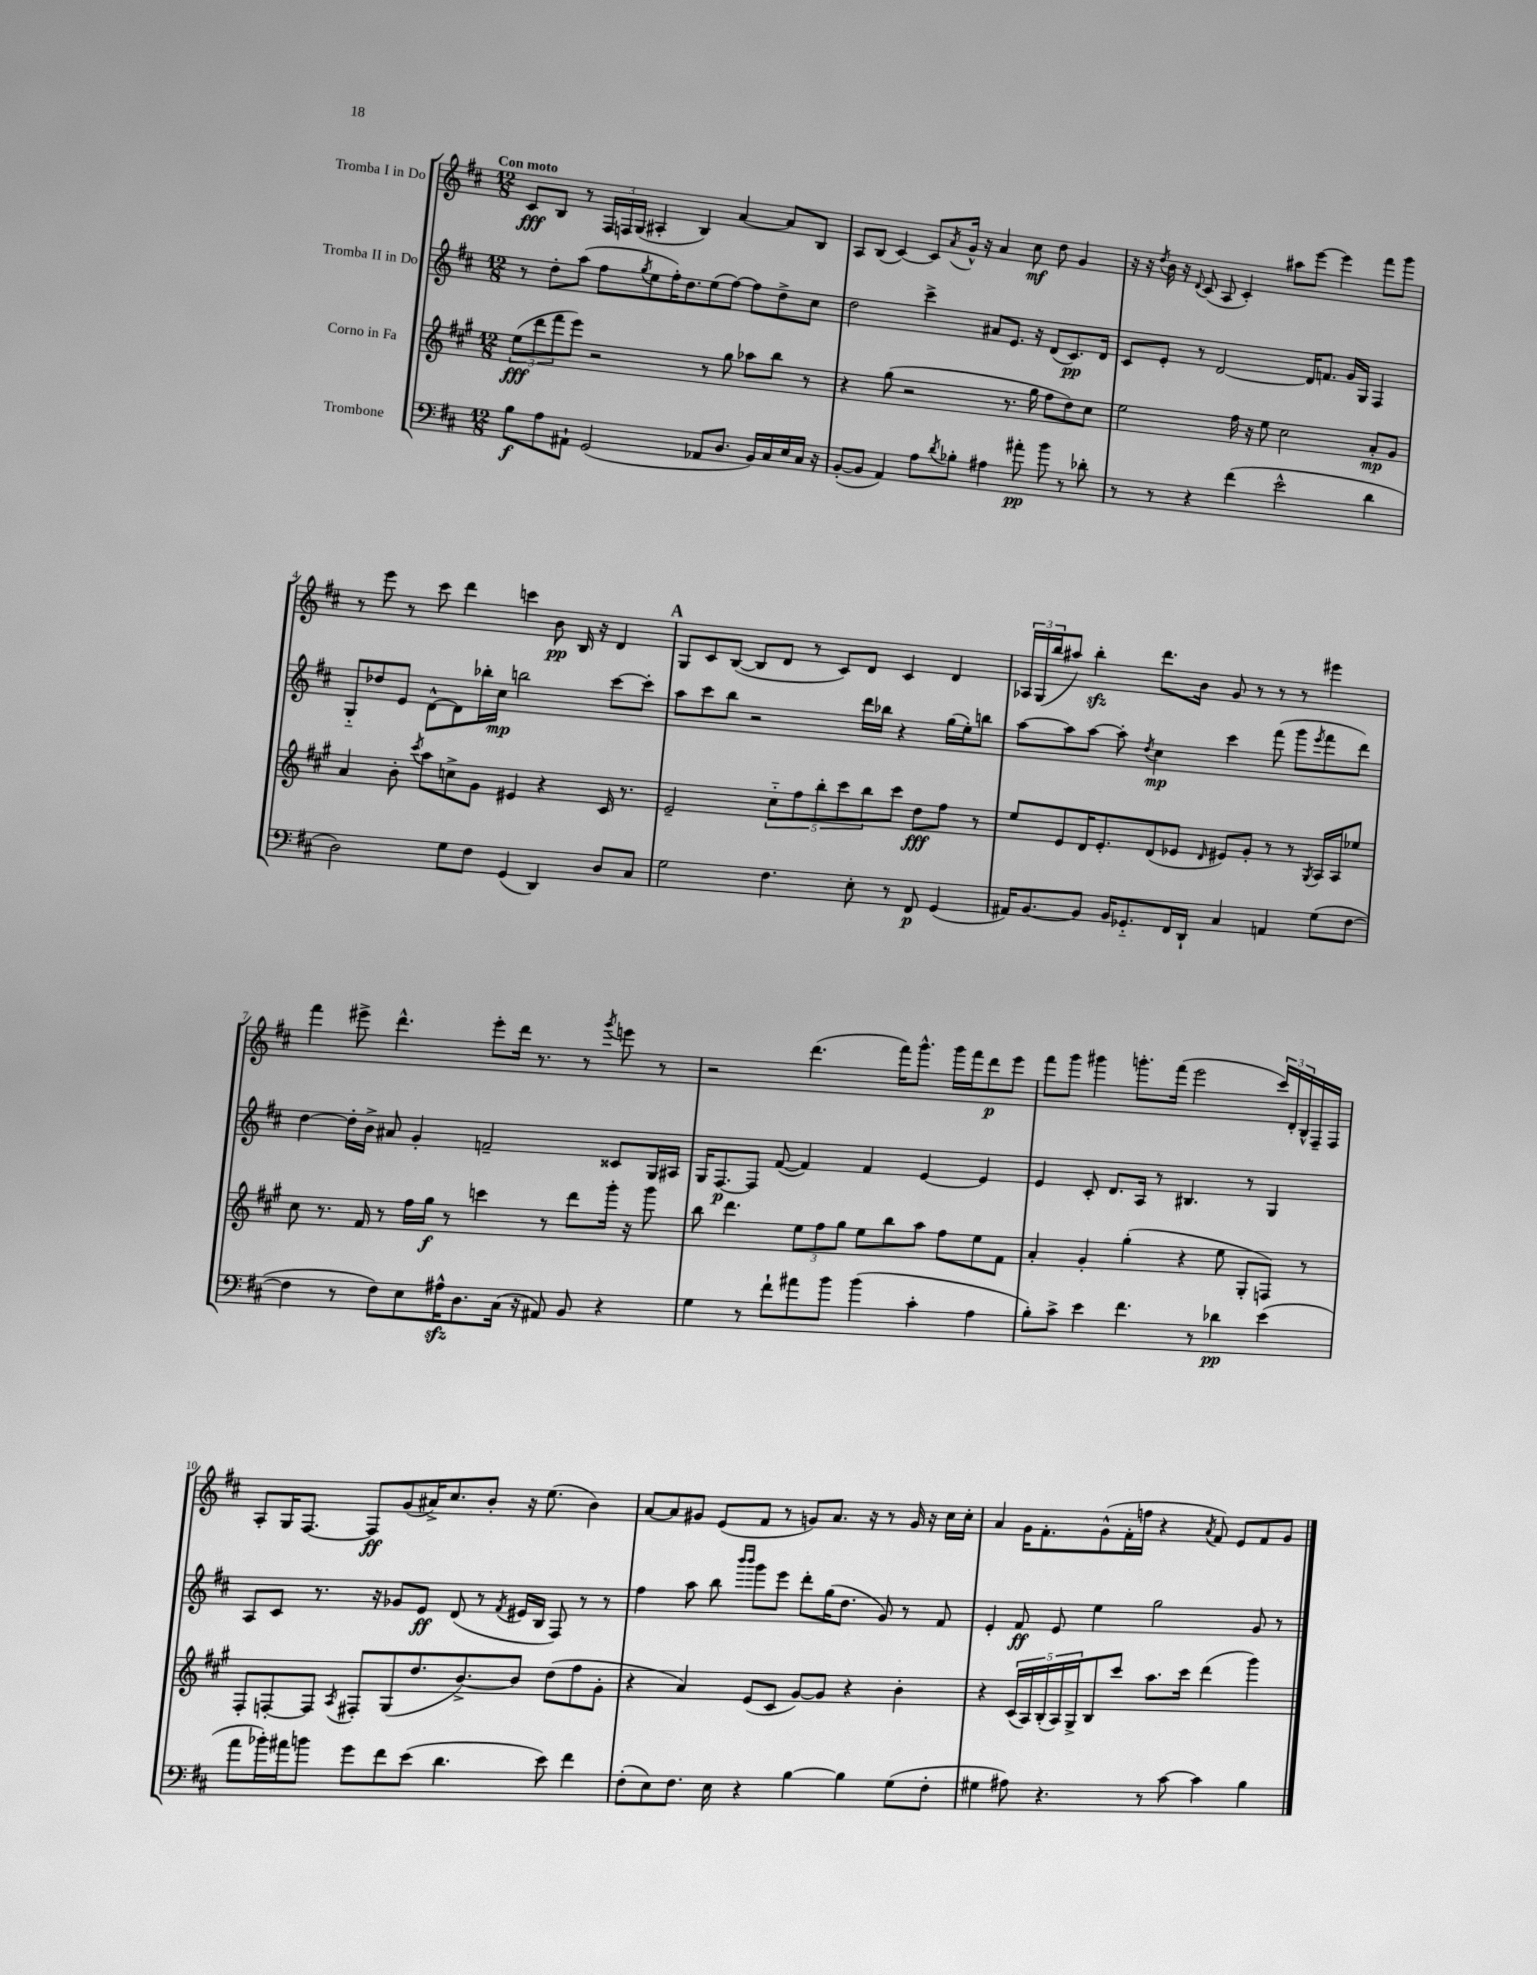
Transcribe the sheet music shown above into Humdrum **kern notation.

**kern	**dynam	**kern	**dynam	**kern	**dynam	**kern	**dynam
*part4	*part4	*part3	*part3	*part2	*part2	*part1	*part1
*staff4	*staff4	*staff3	*staff3	*staff2	*staff2	*staff1	*staff1
*I"Trombone	*	*I"Corno in Fa	*	*I"Tromba II in Do	*	*I"Tromba I in Do	*
*clefF4	*	*clefG2	*	*clefG2	*	*clefG2	*
*k[f#c#]	*	*k[f#c#g#]	*	*k[f#c#]	*	*k[f#c#]	*
*M12/8	*	*M12/8	*	*M12/8	*	*M12/8	*
=1	=1	=1	=1	=1	=1	=1	=1
!	!	!	!	!	!	!LO:TX:a:B:t=Con moto	!
8B\L	f	(12ee\L	fff	8r	.	8c#/L	fff
.	.	12ddd\	.	.	.	.	.
8A\	.	.	.	8dd'\L	.	8B/J	.
.	.	12fff#\	.	.	.	.	.
8AA#X`\J	.	8eee\J)	.	(8aa\J	.	8r	.
(2GG/	.	2r	.	8ff#\L	.	24F#/LL	.
.	.	.	.	.	.	24Fn/	.
.	.	.	.	.	.	(24G/JJ	.
.	.	.	.	8qgg/	.	.	.
.	.	.	.	8ee\	.	4A#X'/	.
.	.	.	.	16ff#'\K)	.	.	.
.	.	.	.	8.dd\	.	.	.
.	.	.	.	.	.	4B/)	.
8AA-X/L	.	8r	.	(8ee\	.	.	.
8.D/J	.	8gg#\	.	[8ff#\J)	.	[4a/	.
.	.	8aa-X\L	.	8ff#\L]	.	.	.
16BB/LL)	.	.	.	.	.	.	.
16C#/	.	8bb\J	.	8dd^\	.	8a/L]	.
16E/	.	.	.	.	.	.	.
16C#/JJ	.	8r	.	8cc#\J	.	8B/J	.
16r	.	.	.	.	.	.	.
=2	=2	=2	=2	=2	=2	=2	=2
([8BB'/L	.	4r	.	2dd\	.	8A/L	.
8BB/J]	.	.	.	.	.	(8B/J	.
4AA/)	.	(8gg#\	.	.	.	[4c#/)	.
.	.	2r	.	.	.	.	.
8A\L	.	.	.	4ccc#^\	.	8c#/L]	.
8qd/	.	.	.	.	.	8qa/	.
8B-X'\J	.	.	.	.	.	16g^^/Jk	.
.	.	.	.	.	.	16r	.
4A#X\	.	.	.	8a#X/L	.	4a/	.
.	.	8.r	.	8.e/J	.	.	.
8a#X'\	pp	.	.	.	.	8cc#\	mf
.	.	16gg#\	.	16r	.	.	.
8b\	.	8ff#\L	.	(8d/L	.	8dd\	.
8r	.	8dd\)	.	8.c#/)	pp	4g/	.
8d-X'\	.	8cc#\J	.	.	.	.	.
.	.	.	.	16d/Jk	.	.	.
=3	=3	=3	=3	=3	=3	=3	=3
8r	.	2ee\	.	8c#/L	.	16r	.
.	.	.	.	.	.	16r	.
.	.	.	.	.	.	8qdd/	.
8r	.	.	.	8e'/J	.	16b\	.
.	.	.	.	.	.	16r	.
.	.	.	.	.	.	8qqd/	.
4r	.	.	.	8r	.	(8c#/	.
.	.	.	.	[2d/	.	8A/	.
(4f#\	.	16ff#\	.	.	.	4c#'/)	.
.	.	16r	.	.	.	.	.
.	.	8ee\	.	.	.	.	.
2e^^\	.	2cc#\	.	.	.	8aa#X\L	.
.	.	.	.	16d/KL]	.	[8eee\J	.
.	.	.	.	8.fn/J	.	.	.
.	.	.	.	.	.	4eee\]	.
.	.	.	.	16g/LL	.	.	.
.	.	.	.	16G/JJ	.	.	.
4d\	.	8a'/L	mp	4F#/	.	8fff#\L	.
.	.	8g#/J	.	.	.	8ggg\J	.
!!LO:LB:g=z
=4	=4	=4	=4	=4	=4	=4	=4
2D\)	.	4a/	.	8G/L	.	8r	.
.	.	.	.	8dd-X/	.	8eee\	.
.	.	8b'\	.	8e/J	.	8r	.
.	.	8qccc#/	.	.	.	.	.
.	.	8aa\L	.	[8d^^\L	.	8ccc#\	.
8G\L	.	8ccn^\	.	8d\]	.	4ddd\	.
8F#\J	.	8g#\J	.	16bb-X'\L	.	.	.
.	.	.	.	16cc#\JJ	mp	.	.
(4GG/	.	4e#X/	.	2bbn\	.	4cccn\	.
4DD/)	.	4r	.	.	.	8b\	pp
.	.	.	.	.	.	16B/	.
.	.	.	.	.	.	16r	.
8D/L	.	16c#/	.	[8ccc#\L	.	4d/	.
.	.	8.r	.	.	.	.	.
8C#/J	.	.	.	8ccc#'\J]	.	.	.
!!LO:REH:place=s1:t=A
=5	=5	=5	=5	=5	=5	=5	=5
2G\	.	2e~/	.	8aa\L	.	8G/L	.
.	.	.	.	8ccc#\	.	8c#/	.
.	.	.	.	8bb\J	.	([8B/J	.
.	.	.	.	2r	.	8B/L]	.
4.F#\	.	10cc#\L	.	.	.	8d/J	.
.	.	10ff#\	.	.	.	.	.
.	.	.	.	.	.	8r	.
.	.	10bb'\	.	.	.	.	.
.	.	.	.	.	.	8c#/L)	.
.	.	10ccc#\	.	.	.	.	.
8E'\	.	.	.	16ddd\LL	.	8d/J	.
.	.	10bb\	.	.	.	.	.
.	.	.	.	16bb-X\JJ	.	.	.
8r	.	8ccc#\J	.	4r	.	4c#/	.
8FF#/	p	8dd\L	fff	.	.	.	.
(4GG/	.	8ff#\J	.	(16gg\LL	.	4d/	.
.	.	.	.	16ee'\J)	.	.	.
.	.	8r	.	8bbn\J	.	.	.
=6	=6	=6	=6	=6	=6	=6	=6
16AA#X/KL)	.	8ee/L	.	[8aa\L	.	24A-X/LL	.
.	.	.	.	.	.	(24G/	.
[8.BB/	.	.	.	.	.	.	.
.	.	.	.	.	.	24bb/J	.
.	.	8e/	.	8aa\]	.	8aa#X/J)	.
8BB/J]	.	16d/K	.	[8aa\J	.	4bbzz'\	.
.	.	8.e'/	.	.	.	.	.
16BB/KL	.	.	.	8aa'\]	.	.	.
8.GG-X/	.	.	.	.	.	.	.
.	.	.	.	8qdd/	.	.	.
.	.	(8d/	.	4cc#\	mp	8.ddd\L	.
16FF#/L	.	8e-X/J	.	.	.	.	.
16DD`/JJ	.	.	.	.	.	16b\Jk	.
.	.	16qqd/	.	.	.	.	.
4C#/	.	8e#X/L)	.	4ccc#\	.	8g/	.
.	.	8g#'/J	.	.	.	8r	.
4AAn/	.	8r	.	(8fff#\	.	8r	.
.	.	8r	.	8ggg\L	.	8r	.
.	.	8qG#/	.	8qeee/	.	.	.
(8G\L	.	16A/LL	.	8fff#\	.	4eee#X\	.
.	.	16A/J	.	.	.	.	.
[8F#\J	.	8ee-X/J	.	8ddd\J)	.	.	.
!!LO:LB:g=z
=7	=7	=7	=7	=7	=7	=7	=7
4F#\]	.	8cc#\	.	[4dd\	.	4fff#\	.
.	.	8.r	.	.	.	.	.
8r	.	.	.	16dd'\LL]	.	8eee#X^\	.
.	.	16f#/	.	16b^\JJ	.	.	.
8F#\L)	.	8r	.	8a#X/	.	4.ddd^^\	.
8E\	.	16ff#\LL	.	4g'/	.	.	.
.	.	16gg#\JJ	f	.	.	.	.
16A#Xzz^^\K	.	8r	.	.	.	.	.
8.D\	.	.	.	.	.	.	.
.	.	4cccn\	.	2fn~/	.	8eee#'\L	.
(16C#\Jk	.	.	.	.	.	16ddd\Jk	.
16r	.	.	.	.	.	8.r	.
8AA#X/)	.	8r	.	.	.	.	.
8BB/	.	8ddd\L	.	.	.	8r	.
.	.	.	.	.	.	8qggg/	.
4r	.	16ggg#'\Jk	.	8c##X/L	.	8eeen\	.
.	.	16r	.	.	.	.	.
.	.	8ggg#\	.	16G/L	.	8r	.
.	.	.	.	16A#X/JJ	.	.	.
=8	=8	=8	=8	=8	=8	=8	=8
4G\	.	8bb\	.	16G/KL	.	2r	.
.	.	.	.	[8.F#/	p	.	.
.	.	4.ddd\	.	.	.	.	.
8r	.	.	.	8F#/J]	.	.	.
8f#`\L	.	.	.	([8f#/	.	.	.
8a#X\	.	12ee\L	.	4f#/])	.	(4.ddd\	.
.	.	12ff#\	.	.	.	.	.
8b\J	.	.	.	.	.	.	.
.	.	12gg#\J	.	.	.	.	.
(4b\	.	8ee\L	.	4f#/	.	.	.
.	.	8bb\	.	.	.	16fff#\KL)	.
.	.	.	.	.	.	8.ggg^^\J	.
4c#'\	.	8aa\J	.	[4e/	.	.	.
.	.	8ff#\L	.	.	.	16ggg\LL	.
.	.	.	.	.	.	16fff#\J	.
4A\	.	8ee\	.	4e/]	.	8ddd\	p
.	.	8f#\J	.	.	.	8eee\J	.
=9	=9	=9	=9	=9	=9	=9	=9
8B'\L)	.	4a'/	.	4e/	.	8fff#\L	.
8c#^\J	.	.	.	.	.	8ggg\J	.
4e\	.	4g#'/	.	8c#'/	.	4ggg#X\	.
.	.	.	.	8.d/L	.	.	.
4.f#\	.	(4gg#'\	.	.	.	8.gggn'\L	.
.	.	.	.	16A/Jk	.	.	.
.	.	.	.	8r	.	.	.
.	.	.	.	.	.	(16fff#\Jk	.
.	.	4r	.	4.B#X/	.	2eee\	.
8r	.	.	.	.	.	.	.
4d-X\	pp	8ee\	.	.	.	.	.
.	.	8G#'/L	.	8r	.	.	.
(4e\	.	8Fn/J)	.	4G/	.	24ccc#/LL)	.
.	.	.	.	.	.	24d'/	.
.	.	.	.	.	.	24B^^/	.
.	.	8r	.	.	.	16F#~/	.
.	.	.	.	.	.	16F#/JJ	.
!!LO:LB:g=z
=10	=10	=10	=10	=10	=10	=10	=10
8a\L	.	8F#'/L	.	8A/L	.	8A'/L	.
16b-X'\L)	.	[8Fn'/	.	8c#/J	.	16G/K	.
16a#X\J	.	.	.	.	.	[8.F#/J	.
8bn\J	.	8F/J]	.	8.r	.	.	.
.	.	8qA/	.	.	.	.	.
8g\L	.	8F#X'/L	.	.	.	8F#/L]	ff
.	.	.	.	16r	.	.	.
8f#\	.	(8G#/	.	8g-X/L	.	(8g/	.
(8e\J	.	8.dd/	.	8e/J	ff	16a#X^/K)	.
.	.	.	.	.	.	8.cc#/	.
4.d\	.	.	.	(8d/	.	.	.
.	.	[8.b^/)	.	.	.	.	.
.	.	.	.	8r	.	8b'/J	.
.	.	.	.	8qf#/	.	.	.
.	.	8b/J]	.	16e#X/LL	.	16r	.
.	.	.	.	16B/JJ	.	(8.ee\	.
8e\)	.	(8dd\L	.	8F#/)	.	.	.
4f#\	.	8ff#\	.	8r	.	4b\)	.
.	.	8g#'\J	.	8r	.	.	.
=11	=11	=11	=11	=11	=11	=11	=11
(8F#'\L	.	4r	.	4ff#\	.	[8a/L	.
8E\)	.	.	.	.	.	8a/]	.
8.F#\J	.	4a/)	.	8aa\	.	8g#X/J	.
.	.	.	.	8bb\	.	(8e/L	.
16E\	.	.	.	.	.	.	.
.	.	.	.	16qqbbb/LL	.	.	.
.	.	.	.	16qqbbb/JJ	.	.	.
4r	.	(8e/L	.	8ggg\L	.	8f#/J	.
.	.	8c#/J	.	8eee\J	.	8r	.
[4B\	.	[8g#/L)	.	8ddd'\L	.	8gn/L)	.
.	.	8g#/J]	.	(16gg\K	.	8.a/J	.
.	.	.	.	8.dd\J	.	.	.
4B\]	.	4r	.	.	.	.	.
.	.	.	.	.	.	16r	.
.	.	.	.	8g/)	.	8r	.
(8G\L	.	4b'\	.	8r	.	16g/	.
.	.	.	.	.	.	16r	.
8F#'\J	.	.	.	8f#/	.	16cc#\LL	.
.	.	.	.	.	.	16cc#'\JJ	.
=12	=12	=12	=12	=12	=12	=12	=12
4G#X\	.	4r	.	4e'/	.	4a/	.
8A#X\)	.	(20c#/LL	.	8f#/	ff	16g\KL	.
.	.	20A/)	.	.	.	.	.
.	.	.	.	.	.	8.f#'\	.
.	.	(20B'/	.	.	.	.	.
4.r	.	.	.	8e/	.	.	.
.	.	20A/)	.	.	.	.	.
.	.	20G#^/J	.	.	.	.	.
.	.	8B/	.	4ee\	.	(8g^^\	.
.	.	8ccc#/J	.	.	.	16f#'\L	.
.	.	.	.	.	.	16ffn\JJ	.
8r	.	8.aa\L	.	2gg\	.	4r	.
[8c#\	.	.	.	.	.	.	.
.	.	16ccc#\Jk	.	.	.	.	.
.	.	.	.	.	.	8qa/	.
4c#\]	.	(4ddd\	.	.	.	8f#/)	.
.	.	.	.	.	.	8e/L	.
4B\	.	4ggg#\)	.	8g/	.	8f#/	.
.	.	.	.	8r	.	8g/J	.
==	==	==	==	==	==	==	==
*-	*-	*-	*-	*-	*-	*-	*-
